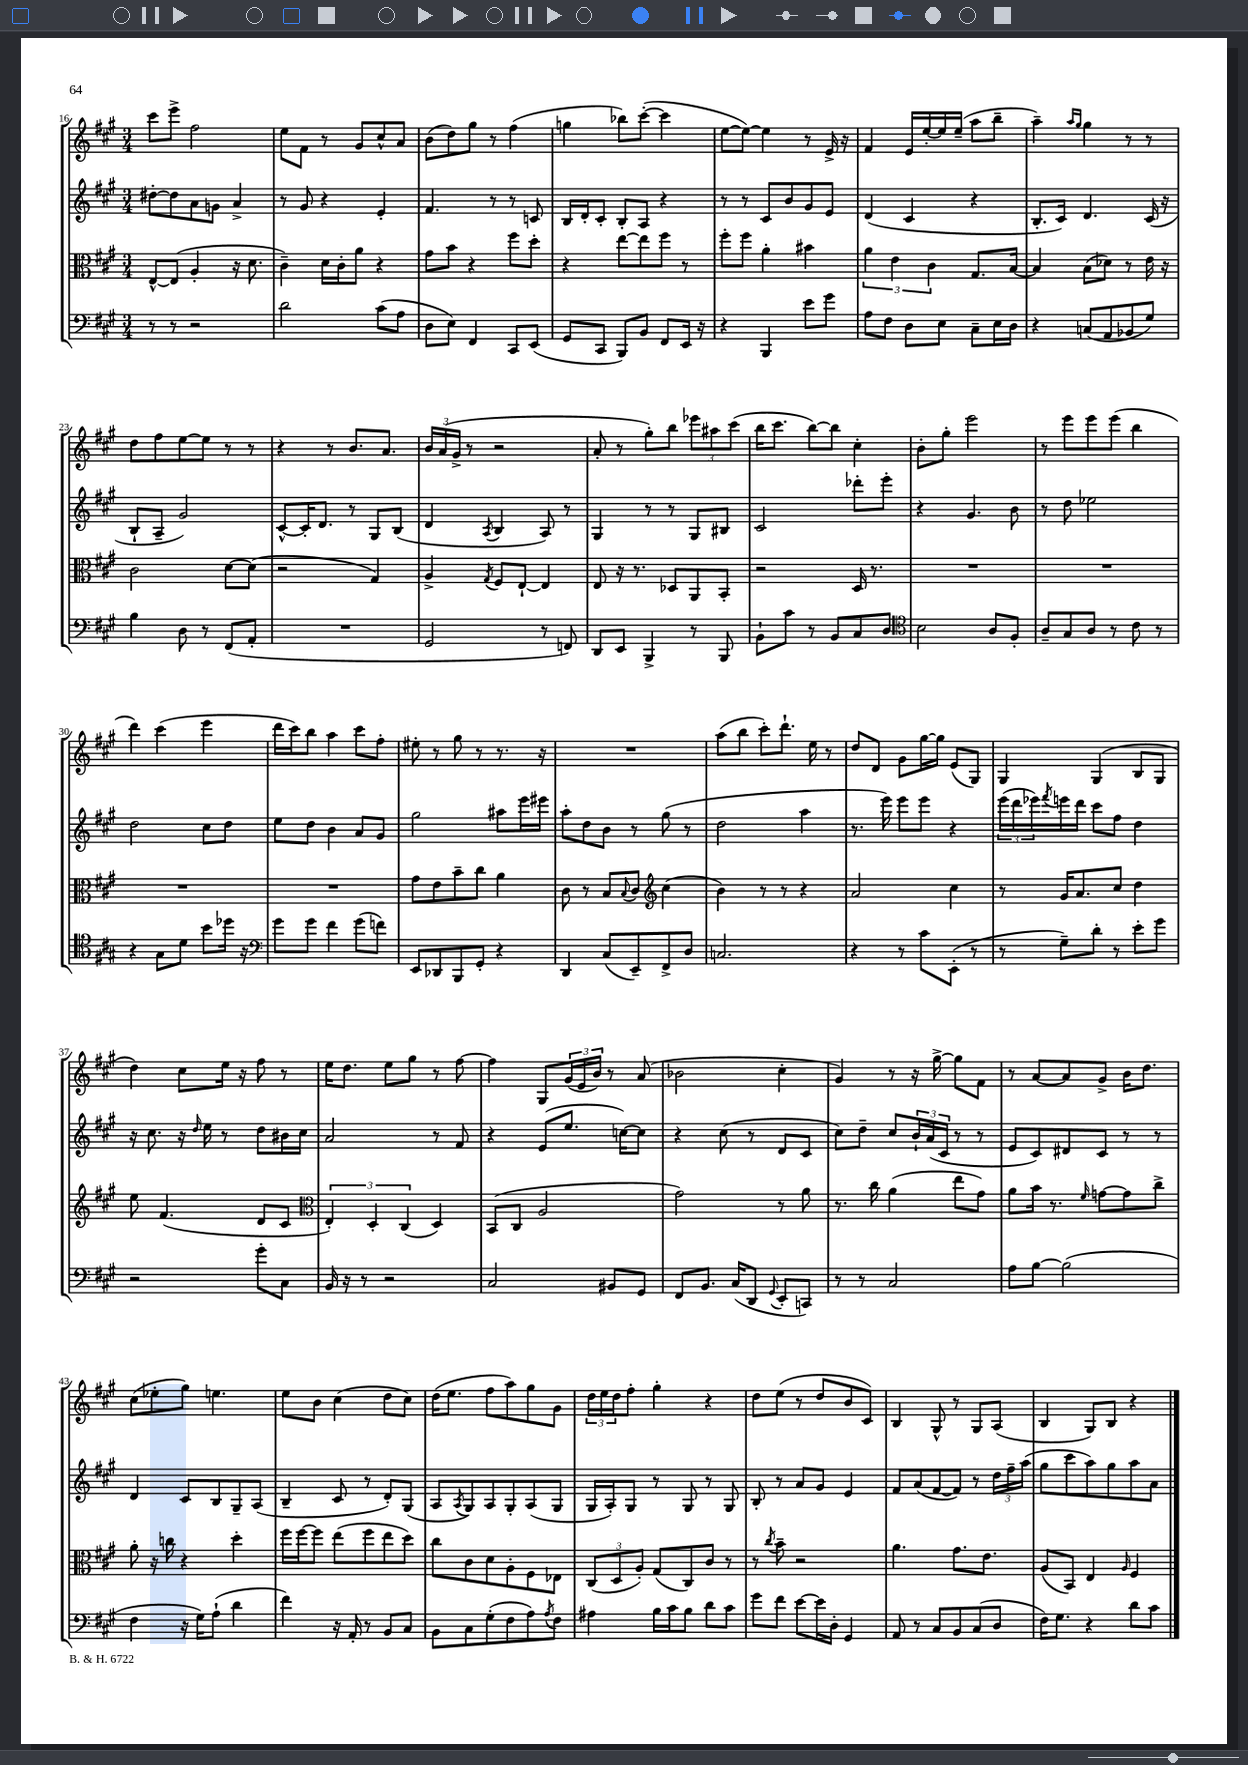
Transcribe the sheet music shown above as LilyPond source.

<<
\new StaffGroup <<
\new Staff = "s0" {
    \clef treble \key a \major \numericTimeSignature \time 3/4
    cis'''8 e'''8-> fis''2 |
    e''8 fis'8 r8 gis'8 cis''8-^ a'8 |
    b'8( d''8) gis''8 r8 fis''4( |
    g''4 bes''8) cis'''8~-.( cis'''4 |
    e''8~ e''8~) e''4 r8 e'16-> r16 |
    fis'4 e'16 e''16~-. e''16 e''16--( a''8 b''8-- |
    a''4--) \grace { a''16 gis''16 } gis''4 r8 r8 |
    d''8 fis''8 e''8~ e''8 r8 r8 |
    r4 r8 b'8. a'8. |
    \tuplet 3/2 { b'16 a'16( gis'16-> } r8 r2 |
    a'8-. r8 gis''8-.) b''8 \tuplet 3/2 { ees'''8 ais''8 cis'''8( } |
    b''16 cis'''8. b''8~) b''8 cis''4-. |
    b'8-. gis''8-. e'''2 |
    r8 e'''8 e'''8 e'''8( b''4 |
    d'''4) cis'''4( e'''4 |
    d'''16 cis'''16) b''8 a''4 cis'''8 fis''8-. |
    eis''8-. r8 gis''8 r8 r8. r16 |
    R2. |
    a''8( b''8 cis'''8-.) d'''8.-! e''16 r8 |
    d''8 d'8 gis'8 gis''16~ gis''16 e'8( gis8) |
    gis4 gis4( b8 gis8 |
    d''4) cis''8 e''16 r16 fis''8 r8 |
    e''16 d''8. e''8 gis''8 r8 fis''8~ |
    fis''4 gis8 \tuplet 3/2 { gis'16( e'16 b'16) } r8 a'8( |
    bes'2 cis''4-. |
    gis'4) r8 r16 gis''16~-> gis''8 fis'8 |
    r8 a'8~ a'8 gis'8-> b'16 d''8. |
    cis''8( ees''8-. gis''8) e''4. |
    e''8 b'8 cis''4( d''8 cis''8) |
    d''16( e''8. fis''8 a''8) gis''8 gis'8 |
    \tuplet 3/2 { d''16 e''16 d''16 } fis''8-. gis''4-. r4 |
    d''8 e''8( r8 d''8 b'8 cis'8) |
    b4 gis8-^ r8 gis8 a8( |
    b4 gis8) b8 r4 \bar "|." |
}
\new Staff = "s1" {
    \clef treble \key a \major \numericTimeSignature \time 3/4
    dis''8~-. dis''8 a'8 g'8 a'4-> |
    r8 gis'8 r4 e'4-. |
    fis'4. r8 r8 c'8 |
    b16 d'16-. cis'8-. b8-. a8 r4 |
    r8 r8 cis'8 b'8 gis'8 e'8 |
    d'4( cis'4 r4 |
    b8.-. cis'16) d'4. cis'16( r16 |
    b8-! a8-- gis'2) |
    cis'8~-^ cis'16-. d'8. r8 gis8 b8( |
    d'4 \acciaccatura { a8 } b4 a8) r8 |
    gis4 r8 r8 gis8 bis8 |
    cis'2 des'''8-. e'''8-. |
    r4 gis'4. b'8 |
    r8 d''8 ees''2 |
    d''2 cis''8 d''8 |
    e''8 d''8 b'4 a'8 gis'8 |
    gis''2 ais''8 e'''16 eis'''16 |
    a''8-. d''8 b'8 r8 gis''8( r8 |
    d''2 a''4 |
    r8. e'''16) e'''8 e'''8 r4 |
    \tuplet 3/2 { e'''16( d'''16 ees'''16) } \acciaccatura { fis'''8 } e'''16 d'''16 cis'''8 fis''8 d''4 |
    r16 cis''8. r16 \grace { d''16 } e''16 r8 d''8 bis'16 cis''16 |
    a'2 r8 fis'8 |
    r4 e'8( e''8. c''16~) c''8 |
    r4 cis''8( r8 d'8 cis'8 |
    cis''8) d''8-- cis''8 \tuplet 3/2 { b'16-! a'16( cis'16 } r8 r8 |
    e'8 cis'8) dis'8 cis'8 r8 r8 |
    d'4 cis'8 b8 gis8-- a8( |
    b4-- cis'8 r8 d'8-.) gis8( |
    a8 \acciaccatura { a8 } gis8) a8 gis8-. a8( gis8 |
    gis16 a16-.) gis8 r8 gis8 r8 gis8 |
    b8-. r8 a'8 gis'8 e'4 |
    fis'8 a'8( fis'8~ fis'8) r8 \tuplet 3/2 { d''16 fis''16-- a''16( } |
    gis''8 cis'''8 a''8) gis''8 a''8 a'8 \bar "|." |
}
\new Staff = "s2" {
    \clef alto \key a \major \numericTimeSignature \time 3/4
    e8~-^ e8( a4-. r16 d'8. |
    cis'4--) d'16 cis'16-. a'8 r4 |
    gis'8 b'8 r4 fis''8 d''8-. |
    r4 e''8~ e''8 fis''8 r8 |
    fis''8-. fis''8 a'4-. bis'4 |
    \tuplet 3/2 { a'4 e'4 cis'4 } gis8. b16~ |
    b4 b8( des'8) r8 e'16 r16 |
    cis'2 d'8~ d'8( |
    r2 gis4) |
    a4-> \acciaccatura { gis8 } fis8 e8~-! e4 |
    e8 r16 r8. des8 a,8 b,8-. |
    r2 d16 r8. |
    R2. |
    R2. |
    R2. |
    R2. |
    gis'8 e'8 b'8-- cis''8 a'4 |
    cis'8 r8 b8 \appoggiatura { b8 } cis'8 \clef treble cis''4( |
    b'4) r8 r8 r4 |
    a'2 cis''4 |
    r8 gis'16 a'8. cis''8 d''4 |
    e''8 fis'4.( d'8 cis'8 |
    \clef alto \tuplet 3/2 { e4-.) d4-. cis4( } d4) |
    b,8( cis8 a2 |
    gis'2) r8 a'8 |
    r8. cis''16 a'4( e''8 gis'8) |
    a'8 b'16 r8. \grace { fis'16 } g'8~ g'8 cis''8-> |
    a'8-. r16 c''16 r4 d''4-. |
    fis''16 fis''16~ fis''8 e''8( fis''8 e''8 d''8) |
    cis''8 cis'8 d'8 a8-. fis8 ees8 |
    \tuplet 3/2 { cis8( d8 a8-.) } gis8( cis8) cis'8 r8 |
    r8 \acciaccatura { cis''8 } b'8-- r2 |
    a'4. gis'8. e'8. |
    a8( b,8) e4 \grace { a16 } fis4 \bar "|." |
}
\new Staff = "s3" {
    \clef bass \key a \major \numericTimeSignature \time 3/4
    r8 r8 r2 |
    d'2 cis'8( a8 |
    d8 e8) fis,4 cis,8 e,8( |
    gis,8 cis,8 b,,8) b,8 fis,8 e,16 r16 |
    r4 b,,4 e'8 gis'8 |
    a8 fis8 d8 e8 cis8-- e16 d16 |
    r4 c8( a,8 bes,8 gis8) |
    b4 d8 r8 fis,8( a,8-. |
    R2. |
    gis,2 r8 f,8) |
    d,8 e,8 b,,4-> r8 b,,8 |
    b,8-! cis'8 r8 b,8 cis8 d8 |
    \clef tenor b2 a8 fis8-. |
    a8-- gis8 a8 r8 cis'8 r8 |
    r4 gis8 d'8 b'8 des''16 r16 |
    \clef bass gis'8 gis'8 fis'4 gis'8( f'8) |
    e,8 des,8 b,,8 gis,8-. r4 |
    d,4 cis8( e,8--) fis,8-> d8 |
    c2. |
    r4 r8 cis'8 e,8-.( r8 |
    r8 gis8--) d'8-. r8 e'8-. gis'8 |
    r2 gis'8-. cis8 |
    b,16 r16 r8 r2 |
    cis2 bis,8 gis,8 |
    fis,8 b,8. cis16( d,8 \appoggiatura { gis,8 } e,8-. c,8) |
    r8 r8 cis2 |
    a8 b8~ b2( |
    fis4 r16 gis16) a8-!( d'4 |
    fis'4) r16 a,16-. r8 b,8 cis8 |
    b,8 cis8 gis8-.( fis8 a8) \acciaccatura { a8 } fis8 |
    ais4 b16 cis'16 b8 d'8 cis'8 |
    gis'8 fis'8 e'8~ e'16 d16-. gis,4 |
    a,8 r8 cis8 b,8 cis8( d8 |
    fis16) gis8. r4 d'8 cis'8 \bar "|." |
}
>>
>>
\layout { \context { \Score currentBarNumber = #16 } }
